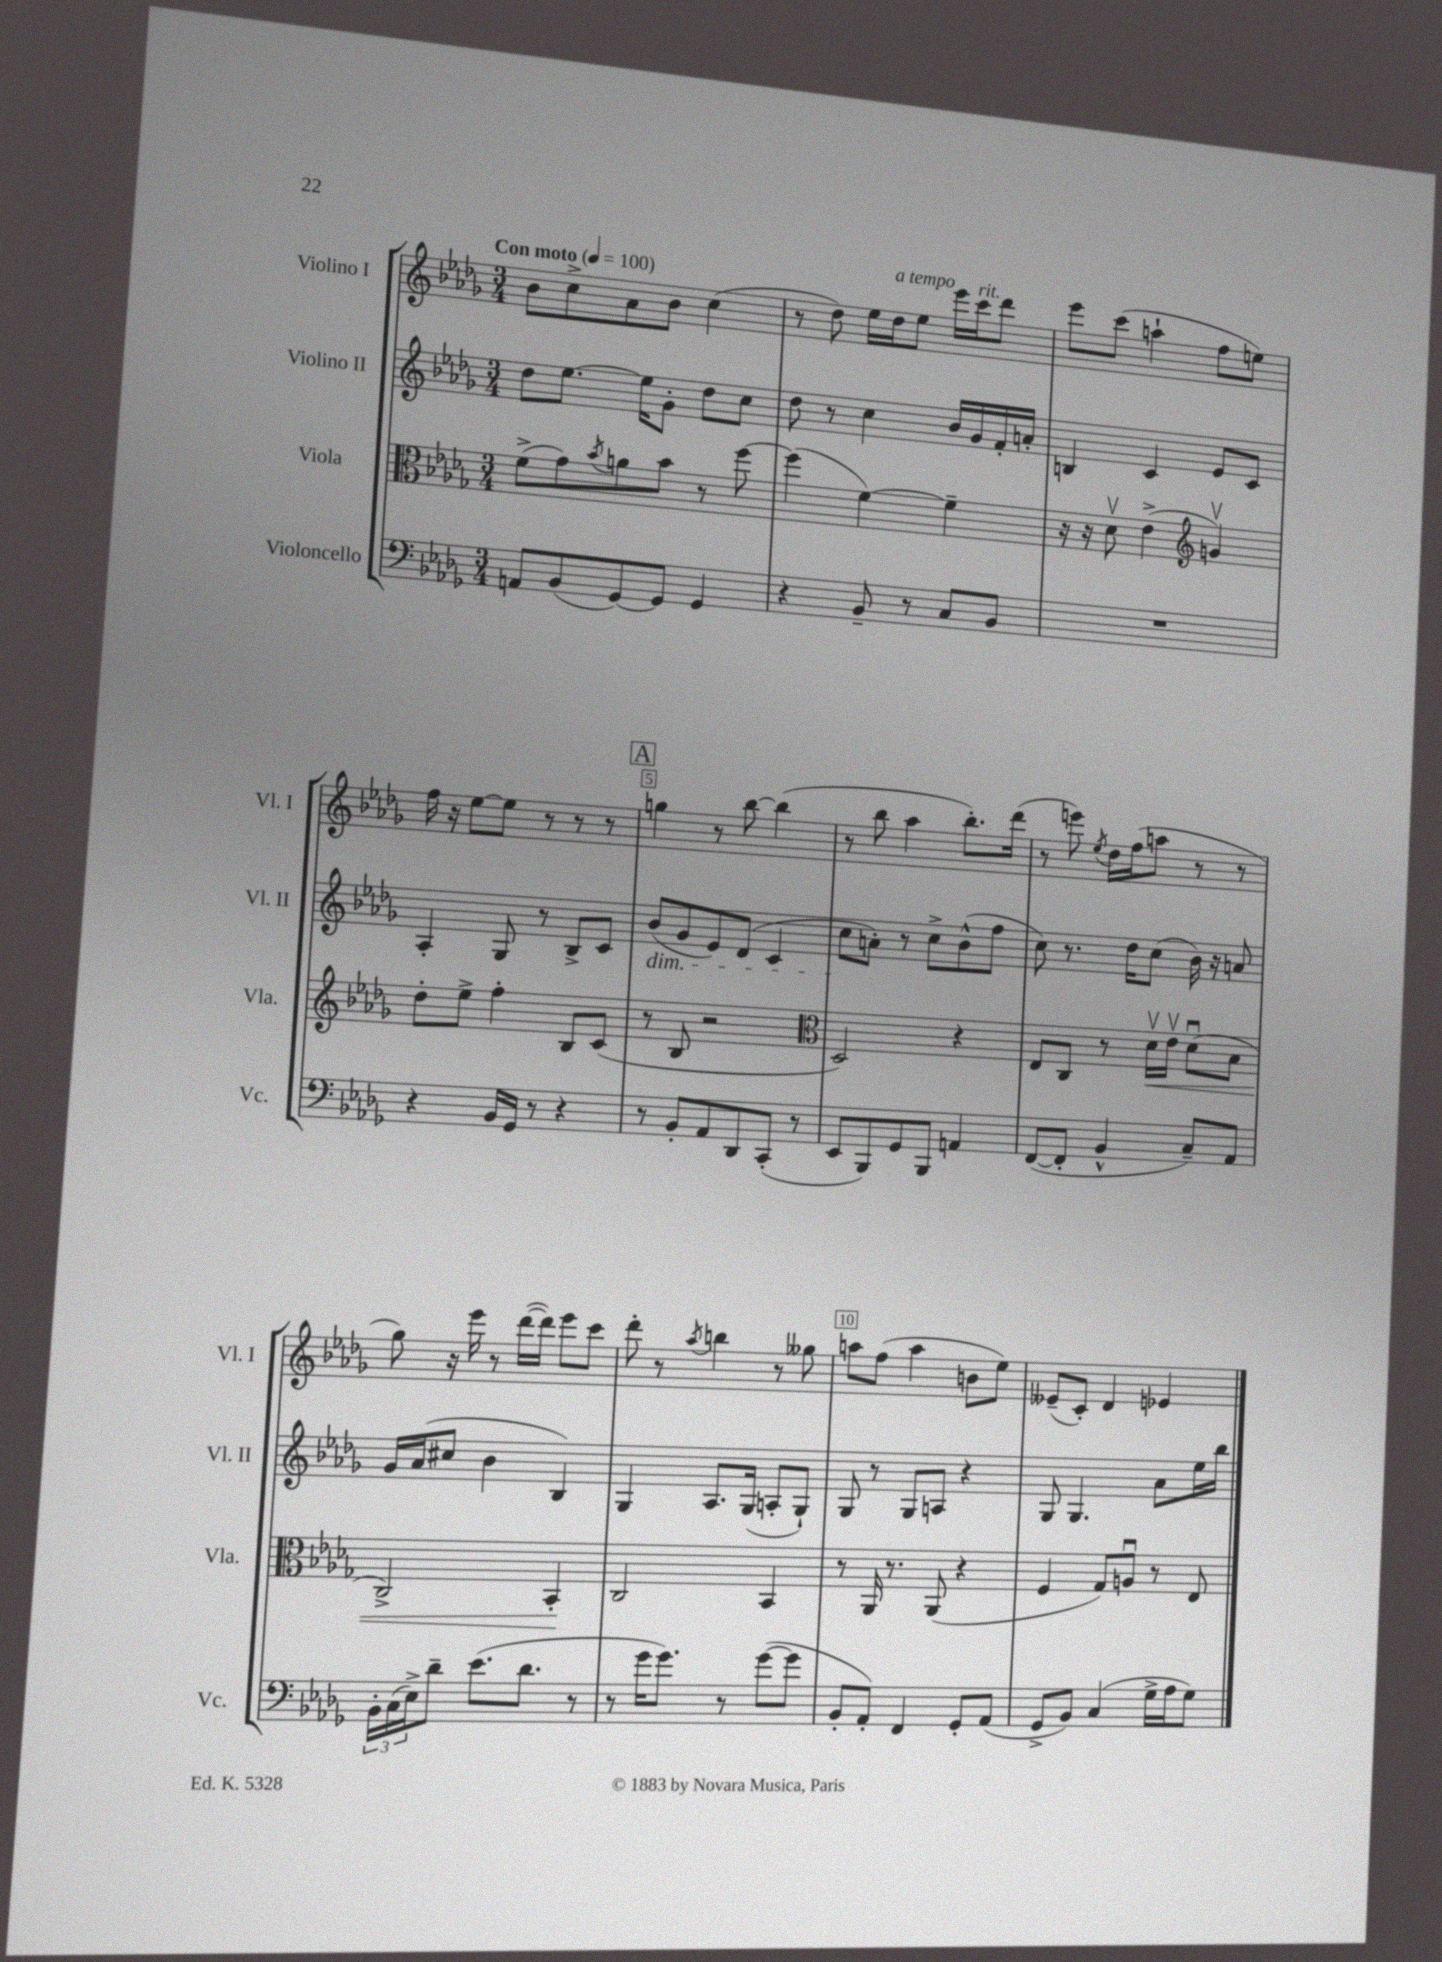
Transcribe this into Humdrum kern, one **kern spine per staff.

**kern	**kern	**dynam	**kern	**kern
*part4	*part3	*part3	*part2	*part1
*staff4	*staff3	*staff3	*staff2	*staff1
*I"Violoncello	*I"Viola	*	*I"Violino II	*I"Violino I
*I'Vc.	*I'Vla.	*	*I'Vl. II	*I'Vl. I
*clefF4	*clefC3	*	*clefG2	*clefG2
*k[b-e-a-d-g-]	*k[b-e-a-d-g-]	*	*k[b-e-a-d-g-]	*k[b-e-a-d-g-]
*M3/4	*M3/4	*	*M3/4	*M3/4
*MM100	*MM100	*	*MM100	*MM100
=1	=1	=1	=1	=1
!	!	!	!	!LO:TX:a:B:t=Con moto
8AAn/L	(8f^\L	.	8dd-\L	8b-\L
(8BB-/	8g-\)	.	[8.ee-\J	8cc^\
.	8qb-/	.	.	.
[8GG-/)	8an\	.	.	8a-\
.	.	.	16ee-\KL]	.
8GG-/J]	8b-\J	.	8g-'\J	8b-\J
4GG-/	8r	.	8dd-\L	(4cc\
.	[8ff\	.	8cc\J	.
=2	=2	=2	=2	=2
4r	(4ff\]	.	8dd-\	8r
.	.	.	8r	8dd-\)
8BB-~/	[4f\)	.	4cc\	16ee-\LL
!	!	!	!	!LO:TX:a:i:t=a tempo
.	.	.	.	16dd-\J
8r	.	.	.	8ee-\J
8C/L	4f~\]	.	16b-/LL	16eee-\LL
!	!	!	!	!LO:TX:a:i:t=rit.
.	.	.	16g-/	16ccc\J
8BB-/J	.	.	16f'/	8ddd-\J
.	.	.	16an'/JJ	.
=3	=3	=3	=3	=3
2.r	16r	.	4Bn/	8eee-\L
.	16r	.	.	.
.	8d-v\	.	.	(8ccc\J
.	(4e-^\	.	4c/	4aan`\
*	*clefG2	*	*	*
.	4gnv/)	.	8e-/L	8ff\L
.	.	.	8c/J	8een\J)
!!LO:LB:g=z
=4	=4	=4	=4	=4
4r	8dd-'\L	.	4A-'/	16ff\
.	.	.	.	16r
.	8ee-^\J	.	.	[8ee-\L
16BB-/LL	4ff'\	.	8G-/	8ee-\J]
16GG-/JJ	.	.	.	.
8r	.	.	8r	8r
4r	8B-/L	.	8B-^/L	8r
.	(8c/J	.	8c/J	8r
!!LO:REH:place=s1:t=A
=5	=5	=5	=5	=5
!	!	!	!LO:TX:b:i:t=dim.	!
8r	8r	.	(8b-/L	4ggn\
8BB-'/L	8B-/	.	8g-/	.
8AA-/	2r	.	8e-/)	8r
8DD-/	.	.	(8d-/J	[8bb-\
(8CC'/J	.	.	4c/	(4bb-\]
8r	.	.	.	.
=6	=6	=6	=6	=6
*	*clefC3	*	*	*
8EE-/L	2D-/)	.	8cc\L	8r
8BBB-/)	.	.	8an'\J)	8bb-\
8GG-/	.	.	8r	4aa-\
8BBB-/J	.	.	8cc^\L	.
4AAn/	4r	.	(8b-^^\	8.bb-'\L)
.	.	.	8ff\J	.
.	.	.	.	(16ddd-\Jk
=7	=7	=7	=7	=7
([8FF/L	8E-/L	.	8cc\)	8r
8FF'/J]	8C/J	.	8.r	8eeen\)
.	.	.	.	8qee-/
4BB-^^/	8r	.	.	16dd-\LL
.	.	.	16dd-\KL	(16ff\J
!	!	!LO:HP:b	!	!
.	16d-v\LL	<	(8cc\J	8aan\J
.	16e-v\JJ	.	.	.
8C~/L)	(8d-u\L	.	16b-\)	8r
.	.	.	16r	.
8AA-/J	8B-\J	.	8an/	8r
!!LO:LB:g=z
=8	=8	=8	=8	=8
24BB-'\LL	2C^/)	.	16g-/LL	8gg-\)
(24C\	.	.	.	.
.	.	.	(16a-/J	.
24E-^\J)	.	.	.	.
8d-~\J	.	.	8cc#X/J	16r
.	.	.	.	16eee-\
(8.e-\L	.	.	4b-\	8r
.	.	.	.	([16ddd-\LL
8.d-\J	.	.	.	16ddd-\JJ])
.	4BB-'/	.	4B-/)	8eee-\L
8r	.	.	.	8ccc\J
.	.	[	.	.
=9	=9	=9	=9	=9
8r	2C/	.	4G-/	8ddd-'\
16g-\KL	.	.	.	8r
8.g-\J)	.	.	.	.
.	.	.	.	8qaa-/
.	.	.	8.A-/L	4bbn\
8r	.	.	.	.
.	.	.	(16G-/Jk	.
([8g-\L	4BB-/	.	8An'/L	8r
8g-\J]	.	.	8G-`/J)	8gg--X\
=10	=10	=10	=10	=10
8BB-'/L	8r	.	8G-/	8aan\L
8AA-'/J)	16AA-/	.	8r	(8ff\J
.	8.r	.	.	.
4FF/	.	.	8G-/L	4aa\
.	(8AA-/	.	8An/J	.
8GG-'/L	4r	.	4r	8bn\L
(8AA-/J	.	.	.	8ee-\J)
=11	=11	=11	=11	=11
8GG-^/L	4F/	.	8G-/	(8e--X~/L
8BB-/J)	.	.	4.G-/	8c'/J)
(4C/	8G-/L)	.	.	4d-/
.	8Anu/J	.	.	.
16G-^\LL	8r	.	8a-\L	4e-X/
16A-\J	.	.	.	.
8G-\J)	8E-/	.	16ee-\L	.
.	.	.	16bb-\JJ	.
==	==	==	==	==
*-	*-	*-	*-	*-
